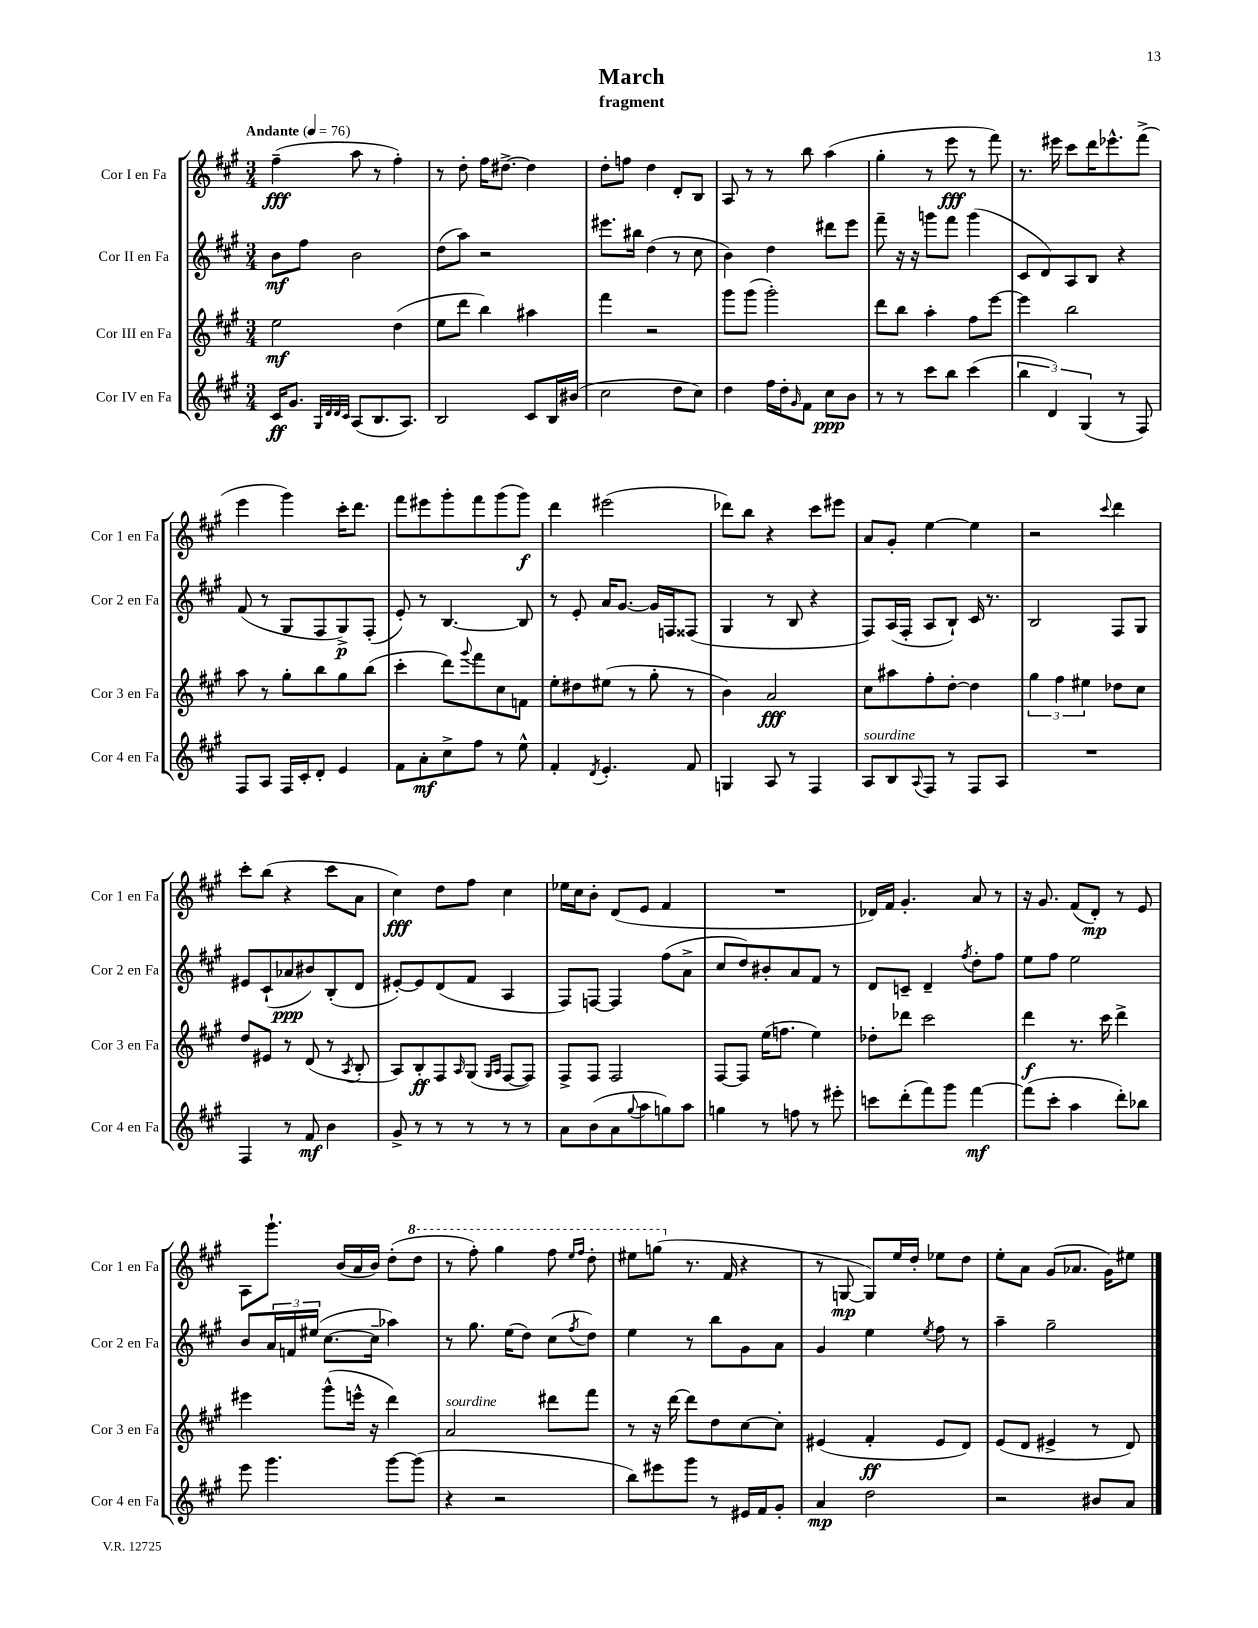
\header { title = "March" subtitle = "fragment" }
<<
\new StaffGroup <<
\new Staff = "s0" \with { instrumentName = "Cor I en Fa" shortInstrumentName = "Cor 1 en Fa" } {
    \clef treble \key a \major \numericTimeSignature \time 3/4 \tempo "Andante" 4 = 76
    fis''4--\fff( a''8 r8 fis''4-.) |
    r8 d''8-. fis''16 dis''8.~-> dis''4 |
    d''8-. f''8 d''4 d'8-. b8 |
    a8 r8 r8 b''8 a''4( |
    gis''4-. r8 e'''8\fff r8 fis'''8) |
    r8. eis'''16 cis'''8 d'''16 ees'''8.-^ fis'''8->( |
    e'''4 gis'''4) cis'''16-. d'''8. |
    fis'''8 eis'''8 gis'''8-. fis'''8 gis'''8( gis'''8\f) |
    d'''4 eis'''2( |
    des'''8) b''8 r4 cis'''8 eis'''8 |
    a'8 gis'8-. e''4~ e''4 |
    r2 \appoggiatura { cis'''8 } d'''4 |
    cis'''8-. b''8( r4 cis'''8 a'8 |
    cis''4\fff) d''8 fis''8 cis''4 |
    ees''16 cis''16 b'8-. d'8( e'8 fis'4 |
    R2. |
    des'16) fis'16 gis'4.-. a'8 r8 |
    r16 gis'8. fis'8( d'8-.\mp) r8 e'8 |
    a8 gis'''8.-! b'16( a'16 b'16) d''8-.( \ottava #1 d'''8 |
    r8 fis'''8-.) gis'''4 fis'''8 \grace { e'''16 fis'''16 } d'''8-. |
    eis'''8 g'''8( \ottava #0 r8. fis'16 r4 |
    r8 g8~\mp g8) e''16 d''16-. ees''8 d''8 |
    e''8-. a'8 gis'8( aes'8. gis'16) eis''8 \bar "|." |
}
\new Staff = "s1" \with { instrumentName = "Cor II en Fa" shortInstrumentName = "Cor 2 en Fa" } {
    \clef treble \key a \major \numericTimeSignature \time 3/4
    b'8\mf fis''8 b'2 |
    d''8( a''8) r2 |
    eis'''8. bis''16 d''4( r8 cis''8 |
    b'4) d''4 dis'''8 e'''8 |
    fis'''8-- r16 r16 g'''8 fis'''8 g'''4( |
    cis'8 d'8) a8 b8 r4 |
    fis'8( r8 gis8 fis8 gis8->\p) fis8-.( |
    e'8-.) r8 b4.~ b8 |
    r8 e'8-. a'16 gis'8.~ gis'16 f16 fisis8( |
    gis4 r8 b8 r4 |
    fis8) a16( fis16-. a8 b8-!) cis'16 r8. |
    b2 fis8 gis8 |
    eis'8 cis'8-!( aes'8\ppp bis'8) b8-.( d'8 |
    eis'8~-.) eis'8 d'8( fis'8 a4 |
    fis8) f8~ f4 fis''8( a'8-> |
    cis''8 d''8) bis'8-. a'8 fis'8 r8 |
    d'8 c'8-- d'4-- \acciaccatura { fis''8 } d''8-. fis''8 |
    e''8 fis''8 e''2 |
    b'8 \tuplet 3/2 { a'16 f'16 eis''16( } cis''8.~ cis''16-- aes''4) |
    r8 gis''8. e''16( d''8) cis''8( \acciaccatura { fis''8 } d''8) |
    e''4 r8 b''8 gis'8 a'8 |
    gis'4 e''4 \acciaccatura { e''8 } fis''8 r8 |
    a''4-- gis''2-- \bar "|." |
}
\new Staff = "s2" \with { instrumentName = "Cor III en Fa" shortInstrumentName = "Cor 3 en Fa" } {
    \clef treble \key a \major \numericTimeSignature \time 3/4
    e''2\mf d''4( |
    e''8 d'''8 b''4) ais''4 |
    fis'''4 r2 |
    gis'''8 gis'''8( gis'''2-.) |
    d'''8 b''8 a''4-. fis''8 e'''8~ |
    e'''4 b''2 |
    a''8 r8 gis''8-. b''8 gis''8 b''8( |
    cis'''4-. d'''8) \appoggiatura { gis'''8 } fis'''8 cis''8 f'8 |
    e''8-. dis''8 eis''8( r8 gis''8-. r8 |
    b'4) a'2\fff |
    cis''8 ais''8 fis''8-. d''8~-. d''4 |
    \tuplet 3/2 { gis''4 fis''4 eis''4 } des''8 cis''8 |
    d''8 eis'8 r8 d'8( r8 \acciaccatura { a8 } b8-. |
    a8) b8-.\ff fis8 \grace { a16 } gis8( \grace { gis16 a16 } fis8~ fis8) |
    fis8-> fis8 fis2 |
    fis8~ fis8 e''16( f''8. e''4) |
    des''8-. des'''8 cis'''2 |
    d'''4\f r8. cis'''16 d'''4-> |
    eis'''4 gis'''8-^( e'''16-^ r16 d'''4) |
    a'2^\markup { \italic "sourdine" } dis'''8 fis'''8 |
    r8 r16 d'''16~ d'''8 d''8 cis''8~ cis''8-. |
    eis'4( fis'4-.\ff eis'8 d'8) |
    e'8( d'8 eis'4-> r8 d'8) \bar "|." |
}
\new Staff = "s3" \with { instrumentName = "Cor IV en Fa" shortInstrumentName = "Cor 4 en Fa" } {
    \clef treble \key a \major \numericTimeSignature \time 3/4
    cis'16\ff gis'8. \grace { gis32 d'32 d'32 cis'32 } a8( b8. a8.) |
    b2 cis'8 b16 bis'16( |
    cis''2 d''8 cis''8) |
    d''4 fis''16 d''16-. \grace { gis'16 } fis'8 cis''8\ppp b'8 |
    r8 r8 cis'''8 b''8 cis'''4( |
    \tuplet 3/2 { b''4 d'4) gis4( } r8 fis8) |
    fis8 a8 fis16 cis'16-. d'8-. e'4 |
    fis'8 a'8-.\mf cis''8-> fis''8 r8 e''8-^ |
    fis'4-. \acciaccatura { d'8 } e'4.-. fis'8 |
    g4 a8 r8 fis4 |
    a8^\markup { \italic "sourdine" } b8 \appoggiatura { a8 } fis8 r8 fis8 a8 |
    R2. |
    fis4 r8 fis'8\mf b'4 |
    gis'8-> r8 r8 r8 r8 r8 |
    a'8 b'8( a'8 \appoggiatura { gis''8 } a''8 g''8) a''8 |
    g''4 r8 f''8 r8 eis'''8-. |
    c'''8 d'''8-.( fis'''8) gis'''8 fis'''4~\mf |
    fis'''8( cis'''8-. a''4 d'''8-.) bes''8 |
    e'''8 gis'''4. gis'''8~ gis'''8( |
    r4 r2 |
    b''8) eis'''8 gis'''8 r8 eis'16 fis'16 gis'8-. |
    a'4\mp d''2 |
    r2 bis'8 a'8 \bar "|." |
}
>>
>>
\layout { \context { \Score \remove "Bar_number_engraver" } }
